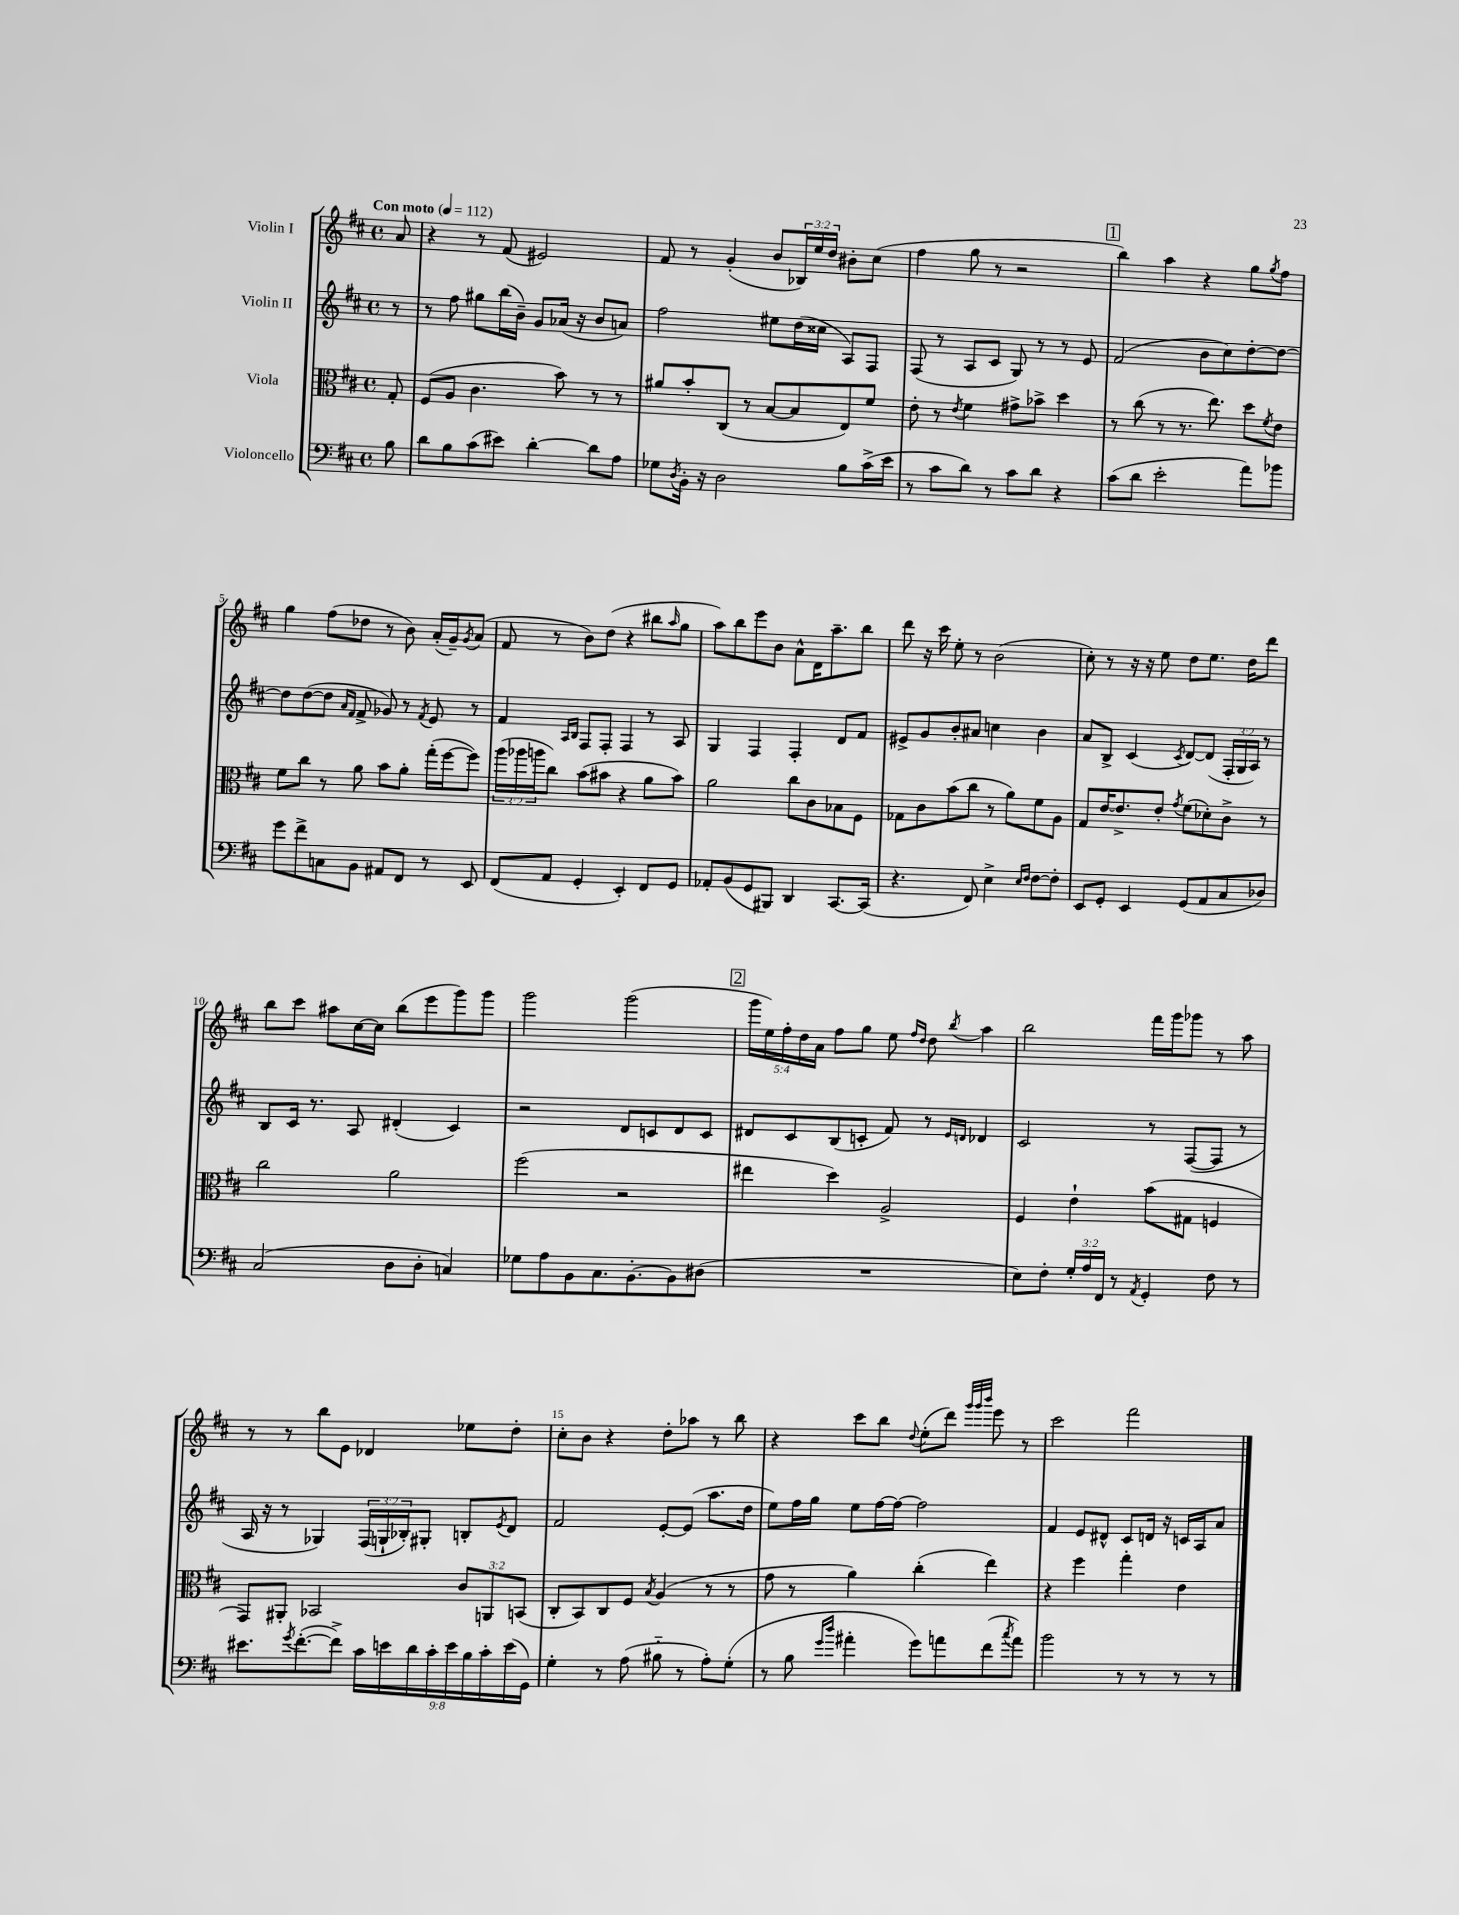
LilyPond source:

<<
\new StaffGroup <<
\new Staff = "s0" \with { instrumentName = "Violin I" } {
    \clef treble \key d \major \defaultTimeSignature \time 4/4 \override Staff.TupletNumber.text = #tuplet-number::calc-fraction-text \partial 8 \tempo "Con moto" 4 = 112
    a'8 |
    r4 r8 fis'8( eis'2) |
    fis'8 r8 g'4-.( b'8 \tuplet 3/2 { bes16) e''16 d''16 } bis'8-. cis''8( |
    fis''4 g''8 r8 r2 |
    \mark \markup { \box "1" } b''4) a''4 r4 g''8 \acciaccatura { g''8 } fis''8 |
    g''4 fis''8( des''8 r8 b'8) a'16-.( g'16--) \acciaccatura { g'8 } a'8( |
    fis'8 r8 b'8) d''8( r4 bis''8 \grace { a''16 } g''8 |
    a''8) b''8 e'''8 b'8 a'8-^ d'16 a''8.-- b''8 |
    d'''8 r16 cis'''16 e''8-. r8 b'2( |
    cis''8-.) r8 r16 r16 e''8 d''8 e''8. d''16 d'''8 |
    b''8 cis'''8 ais''8 cis''16~ cis''16 b''8( e'''8 g'''8) g'''8 |
    g'''2 g'''2( |
    \mark \markup { \box "2" } \tuplet 5/4 { g'''16 e''16) fis''16-. d''16 a'16 } fis''8 g''8 e''8 \grace { fis''16 d''16 } d''8 \acciaccatura { b''8 } a''4 |
    b''2 fis'''16 g'''16 ges'''8 r8 a''8 |
    r8 r8 b''8 e'8 des'4 ees''8 d''8-. |
    cis''8-. b'8 r4 d''8-. aes''8 r8 b''8 |
    r4 cis'''8 b''8 \appoggiatura { d''8 } e''8-.( d'''8) \grace { g'''32 g'''32 b'''32 } e'''8 r8 |
    cis'''2 fis'''2 \bar "|." |
}
\new Staff = "s1" \with { instrumentName = "Violin II" } {
    \clef treble \key d \major \defaultTimeSignature \time 4/4 \override Staff.TupletNumber.text = #tuplet-number::calc-fraction-text \partial 8
    r8 |
    r8 fis''8 gis''8 b''16( b'16--) g'8 aes'16( r16 b'8 a'8) |
    fis''2 eis''8 d''16( cisis''16 a8) fis8 |
    fis8( r8 a8 cis'8 g8) r8 r8 e'8 |
    \mark \markup { \box "1" } fis'2( b'8 cis''8) d''8~-. d''8~ |
    d''8 d''8~( d''8 \grace { a'16 fis'16 } fis'8-> ges'8) r8 \acciaccatura { fis'8 } e'8 r8 |
    fis'4 \grace { a16 b16 } fis8 fis8-. fis4 r8 a8 |
    g4 fis4 fis4-. d'8 fis'8 |
    eis'8-> g'8 b'8-. ais'8 c''4 b'4 |
    a'8 b8-> cis'4( \acciaccatura { cis'8 } d'8~) d'8( \tuplet 3/2 { fis16-. g16 a16) } r8 |
    b8 cis'16 r8. a8 dis'4-.( cis'4) |
    r2 d'8 c'8 d'8 c'8 |
    \mark \markup { \box "2" } dis'8 cis'8 b8( c'8-. fis'8) r8 \grace { e'16 d'16 } des'4 |
    cis'2 r8 fis8~( fis8 r8 |
    a16 r16 r8 ges4) \tuplet 3/2 { fis16( g16-! bes16-.) } gis8-. b8-. \acciaccatura { e'8 } d'8 |
    fis'2 e'8~-. e'8( a''8. d''16 |
    e''8) fis''16 g''16 e''8 fis''16~ fis''16~ fis''2 |
    fis'4 e'8 dis'8-^ cis'8 d'16 r16 c'16 a16 a'8 \bar "|." |
}
\new Staff = "s2" \with { instrumentName = "Viola" } {
    \clef alto \key d \major \defaultTimeSignature \time 4/4 \override Staff.TupletNumber.text = #tuplet-number::calc-fraction-text \partial 8
    g8-. |
    fis8( a8 cis'4. b'8) r8 r8 |
    ais'8 b'8-. cis8( r8 b8~ b8 e8) fis'8 |
    e'8-. r8 \acciaccatura { e'8 } fis'4 gis'8-> bes'8-> d''4 |
    \mark \markup { \box "1" } r8 cis''8( r8 r8. e''8.) d''8 \acciaccatura { fis'8 } e'8 |
    fis'8 cis''8 r8 a'8 b'8 a'8-. g''16-.( fis''16~ fis''8) |
    \tuplet 3/2 { a''16( aes''16 a''16 } cis''8) b'8( bis'8 r4 a'8 bis'8) |
    a'2 cis''8 cis'8 bes8 fis8 |
    ges8 cis'8 b'8( cis''8 r8 a'8) fis'8 a8 |
    g8 e'16~ e'8.-> e'8-. \acciaccatura { g'8 } fis'8( des'8-.) cis'8-> r8 |
    cis''2 a'2 |
    fis''2( r2 |
    \mark \markup { \box "2" } eis''4 d''4) a2-> |
    fis4 e'4-! b'8( gis8 f4 |
    g,8) ais,8-. bes,2 \tuplet 3/2 { cis'8 a,8 b,8( } |
    cis8-. b,8) cis8 fis8 \acciaccatura { b8 } a4( r8 r8 |
    g'8 r8 a'4) cis''4-.( e''4) |
    r4 fis''4 g''4-. e'4 \bar "|." |
}
\new Staff = "s3" \with { instrumentName = "Violoncello" } {
    \clef bass \key d \major \defaultTimeSignature \time 4/4 \override Staff.TupletNumber.text = #tuplet-number::calc-fraction-text \partial 8
    b8 |
    d'8 b8 cis'8( eis'8) d'4~-. d'8 a8 |
    ges8 \acciaccatura { d8 } b,16-. r16 d2 b8 cis'16->( e'16 |
    r8 cis'8 d'8) r8 cis'8 d'8 r4 |
    \mark \markup { \box "1" } cis'8( d'8 e'2-. a'8) bes'8 |
    g'8 fis'8-> c8 b,8 ais,8 fis,8 r8 e,8 |
    fis,8( a,8 g,4-. e,4-.) fis,8 g,8 |
    aes,8-. b,8( g,8 bis,,8) d,4 cis,8.~ cis,16( |
    r4. fis,8) e4-> \grace { e16 fis16 } fis8~ fis8-. |
    e,8 g,8-. e,4 g,8( a,8 cis8 des8) |
    cis2( d8 d8-. c4) |
    ges8 a8 b,8 cis8. b,8.~-. b,8 dis8( |
    \mark \markup { \box "2" } R1 |
    e8) fis8-. \tuplet 3/2 { g16-. a16 fis,16 } r8 \acciaccatura { a,8 } g,4-. fis8 r8 |
    eis'8. \acciaccatura { g'8 } fis'8.~-.( fis'8->) \tuplet 9/8 { cis'16 e'16 d'16 cis'16-. e'16 b16 cis'16-. e'16( g,16) } |
    g4-. r8 a8( bis8-_ r8 a8-.) g8-.( |
    r8 b8 \grace { g'16 d''16 } ais'4-. g'8) a'8 fis'8( \acciaccatura { cis''8 } a'8) |
    b'2 r8 r8 r8 r8 \bar "|." |
}
>>
>>
\layout { \context { \Score \override BarNumber.break-visibility = ##(#f #t #t) barNumberVisibility = #(every-nth-bar-number-visible 5) } }
